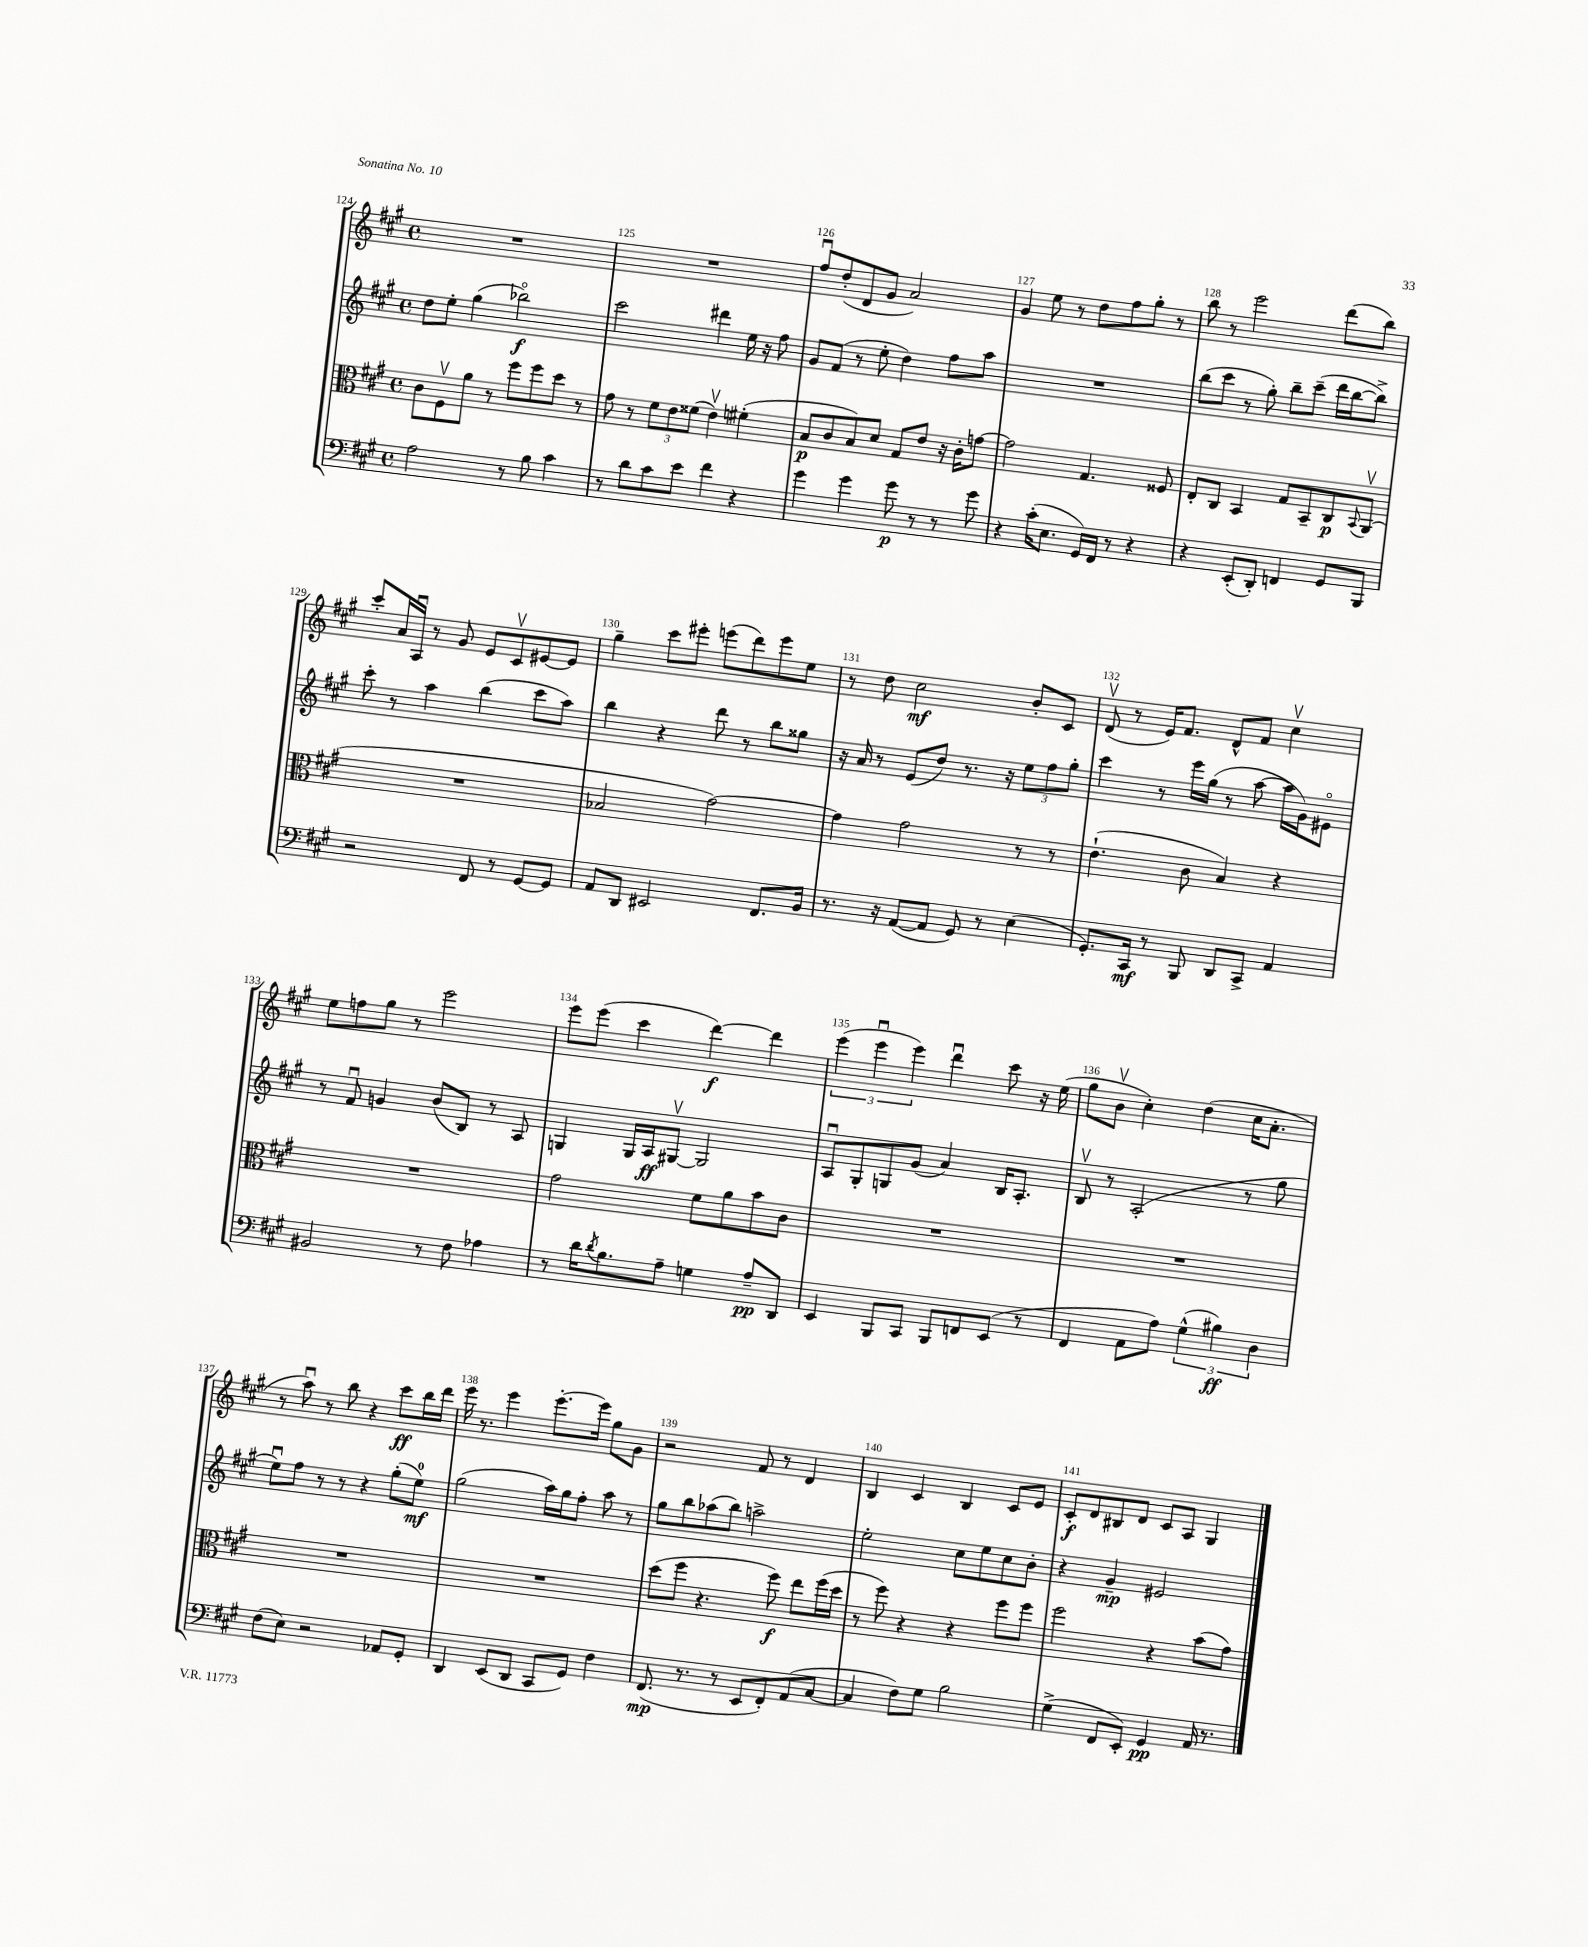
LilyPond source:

<<
\new StaffGroup <<
\new Staff = "s0" {
    \clef treble \key a \major \defaultTimeSignature \time 4/4
    R1 |
    R1 |
    fis''8\downbow d''8-.( d'8 gis'8 a'2) |
    gis'4 e''8 r8 d''8 fis''8 gis''8-. r8 |
    b''8 r8 e'''2 d'''8( b''8) |
    cis'''8-. a'16 a16\downbow r8 gis'8 e'8 cis'8\upbow eis'8~ eis'8 |
    gis''4-- cis'''8 eis'''8-. e'''8( d'''8) e'''8 e''8 |
    r8 d''8 cis''2\mf b'8-. cis'8 |
    d'8\upbow( r8 e'16) fis'8. d'8-^ fis'8 cis''4\upbow |
    e''8 f''8 gis''8 r8 e'''2 |
    e'''8 e'''8( cis'''4 d'''4~\f) d'''4 |
    \tuplet 3/2 { e'''4( e'''4\downbow e'''4) } d'''4\downbow cis'''8 r16 e''16( |
    gis''8 b'8\upbow cis''4-.) d''4( cis''16 a'8.-. |
    r8 a''8\downbow) r8 b''8 r4 cis'''8\ff b''16 d'''16 |
    e'''16 r8. e'''4 e'''8.~-. e'''16 gis''8 gis'8 |
    r2 fis'8 r8 d'4 |
    b4 cis'4 b4 cis'8 e'8 |
    cis'8-.\f d'8 bis8 d'8 cis'8 a8 gis4 \bar "|." |
}
\new Staff = "s1" {
    \clef treble \key a \major \defaultTimeSignature \time 4/4
    d''8 e''8-. gis''4( bes''2\flageolet\f) |
    cis'''2 dis'''4 e''16 r16 fis''8 |
    gis'8 fis'8( r8 e''8-. d''4) fis''8 a''8 |
    R1 |
    b''8( cis'''8 r8 gis''8-.) b''8-- cis'''8--( d'''16 b''16~ b''8->) |
    cis'''8-. r8 a''4 b''4( cis'''8 a''8) |
    b''4 r4 d'''8 r8 b''8 gisis''8 |
    r16 a'16 r8 e'8( d''8) r8. r16 \tuplet 3/2 { e''8 fis''8 gis''8-. } |
    cis'''4 r8 e'''16 gis''16( r8 a''8~ a''16 gis'16) eis'8\flageolet |
    r8 fis'8\downbow g'4 b'8( b8) r8 a8 |
    g4 g16 a16\ff gis8~\upbow gis2 |
    a8\downbow gis8-. g8 gis'8( a'4) b16 a8.-. |
    b8\upbow r8 a2-.( r8 gis''8 |
    e''8\downbow) fis''8 r8 r8 r4 gis''8-.( e''8-0\mf) |
    gis''2( a''16) gis''16 fis''8-. a''8 r8 |
    gis''8 b''8 aes''8( b''8) a''2-> |
    e''2-. cis''8 e''8 cis''8 b'8-. |
    r4 gis'4--\mp eis'2 \bar "|." |
}
\new Staff = "s2" {
    \clef alto \key a \major \defaultTimeSignature \time 4/4
    cis'8 fis8\upbow a'8 r8 fis''8 fis''8 d''8 r8 |
    gis'8 r8 \tuplet 3/2 { fis'8 e'8 fisis'8( } e'4\upbow) fis'4-.( |
    b8\p cis'8 b8) d'8 gis8 e'8 r16 cis'16-. g'8~ |
    g'2 gis4. fisis8 |
    e8-. cis8 b,4 gis8 b,8-- cis8\p \appoggiatura { b,8 } a,8\upbow( |
    R1 |
    bes2 gis'2~) |
    gis'4 gis'2 r8 r8 |
    e'4.-!( cis'8 b4) r4 |
    R1 |
    gis'2 fis'8 a'8 b'8 cis'8 |
    R1 |
    R1 |
    R1 |
    R1 |
    d''8( fis''8 r4. fis''8\f) e''8 fis''16( d''16 |
    r8 fis''8) r4 r4 fis''8 fis''8 |
    fis''2 r4 b'8( gis'8) \bar "|." |
}
\new Staff = "s3" {
    \clef bass \key a \major \defaultTimeSignature \time 4/4
    a2 r8 b8 cis'4 |
    r8 d'8 cis'8 e'8 fis'4 r4 |
    gis'4 gis'4 gis'8\p r8 r8 gis'8 |
    r4 cis'16-.( e8. gis,16) fis,16 r8 r4 |
    r4 e,8-.( d,8-.) f,4 gis,8 b,,8 |
    r2 fis,8 r8 gis,8~ gis,8 |
    a,8 d,8 eis,2 fis,8. b,16 |
    r8. r16 a,8~( a,8 gis,8) r8 e4( |
    gis,8.-.) cis,16\mf r8 b,,8 d,8 cis,8-> a,4 |
    bis,2 r8 fis8 aes4 |
    r8 d'16 \acciaccatura { d'8 } b8. a8-- g4 a8--\pp d,8 |
    e,4 b,,8 cis,8 b,,8 f,8 e,8( r8 |
    fis,4 a,8 a8) \tuplet 3/2 { gis4-^( bis4\ff) d4 } |
    fis8( e8) r2 aes,8 gis,8-. |
    d,4 e,8( d,8 cis,8 gis,8) fis4 |
    fis,8.\mp( r8. r8 e,8 fis,8-.) a,8( cis8~ |
    cis4 fis8) gis8 b2 |
    gis4->( fis,8 e,8-.) gis,4\pp a,16 r8. \bar "|." |
}
>>
>>
\layout { \context { \Score currentBarNumber = #124 \override BarNumber.break-visibility = ##(#f #t #t) barNumberVisibility = #all-bar-numbers-visible } }
